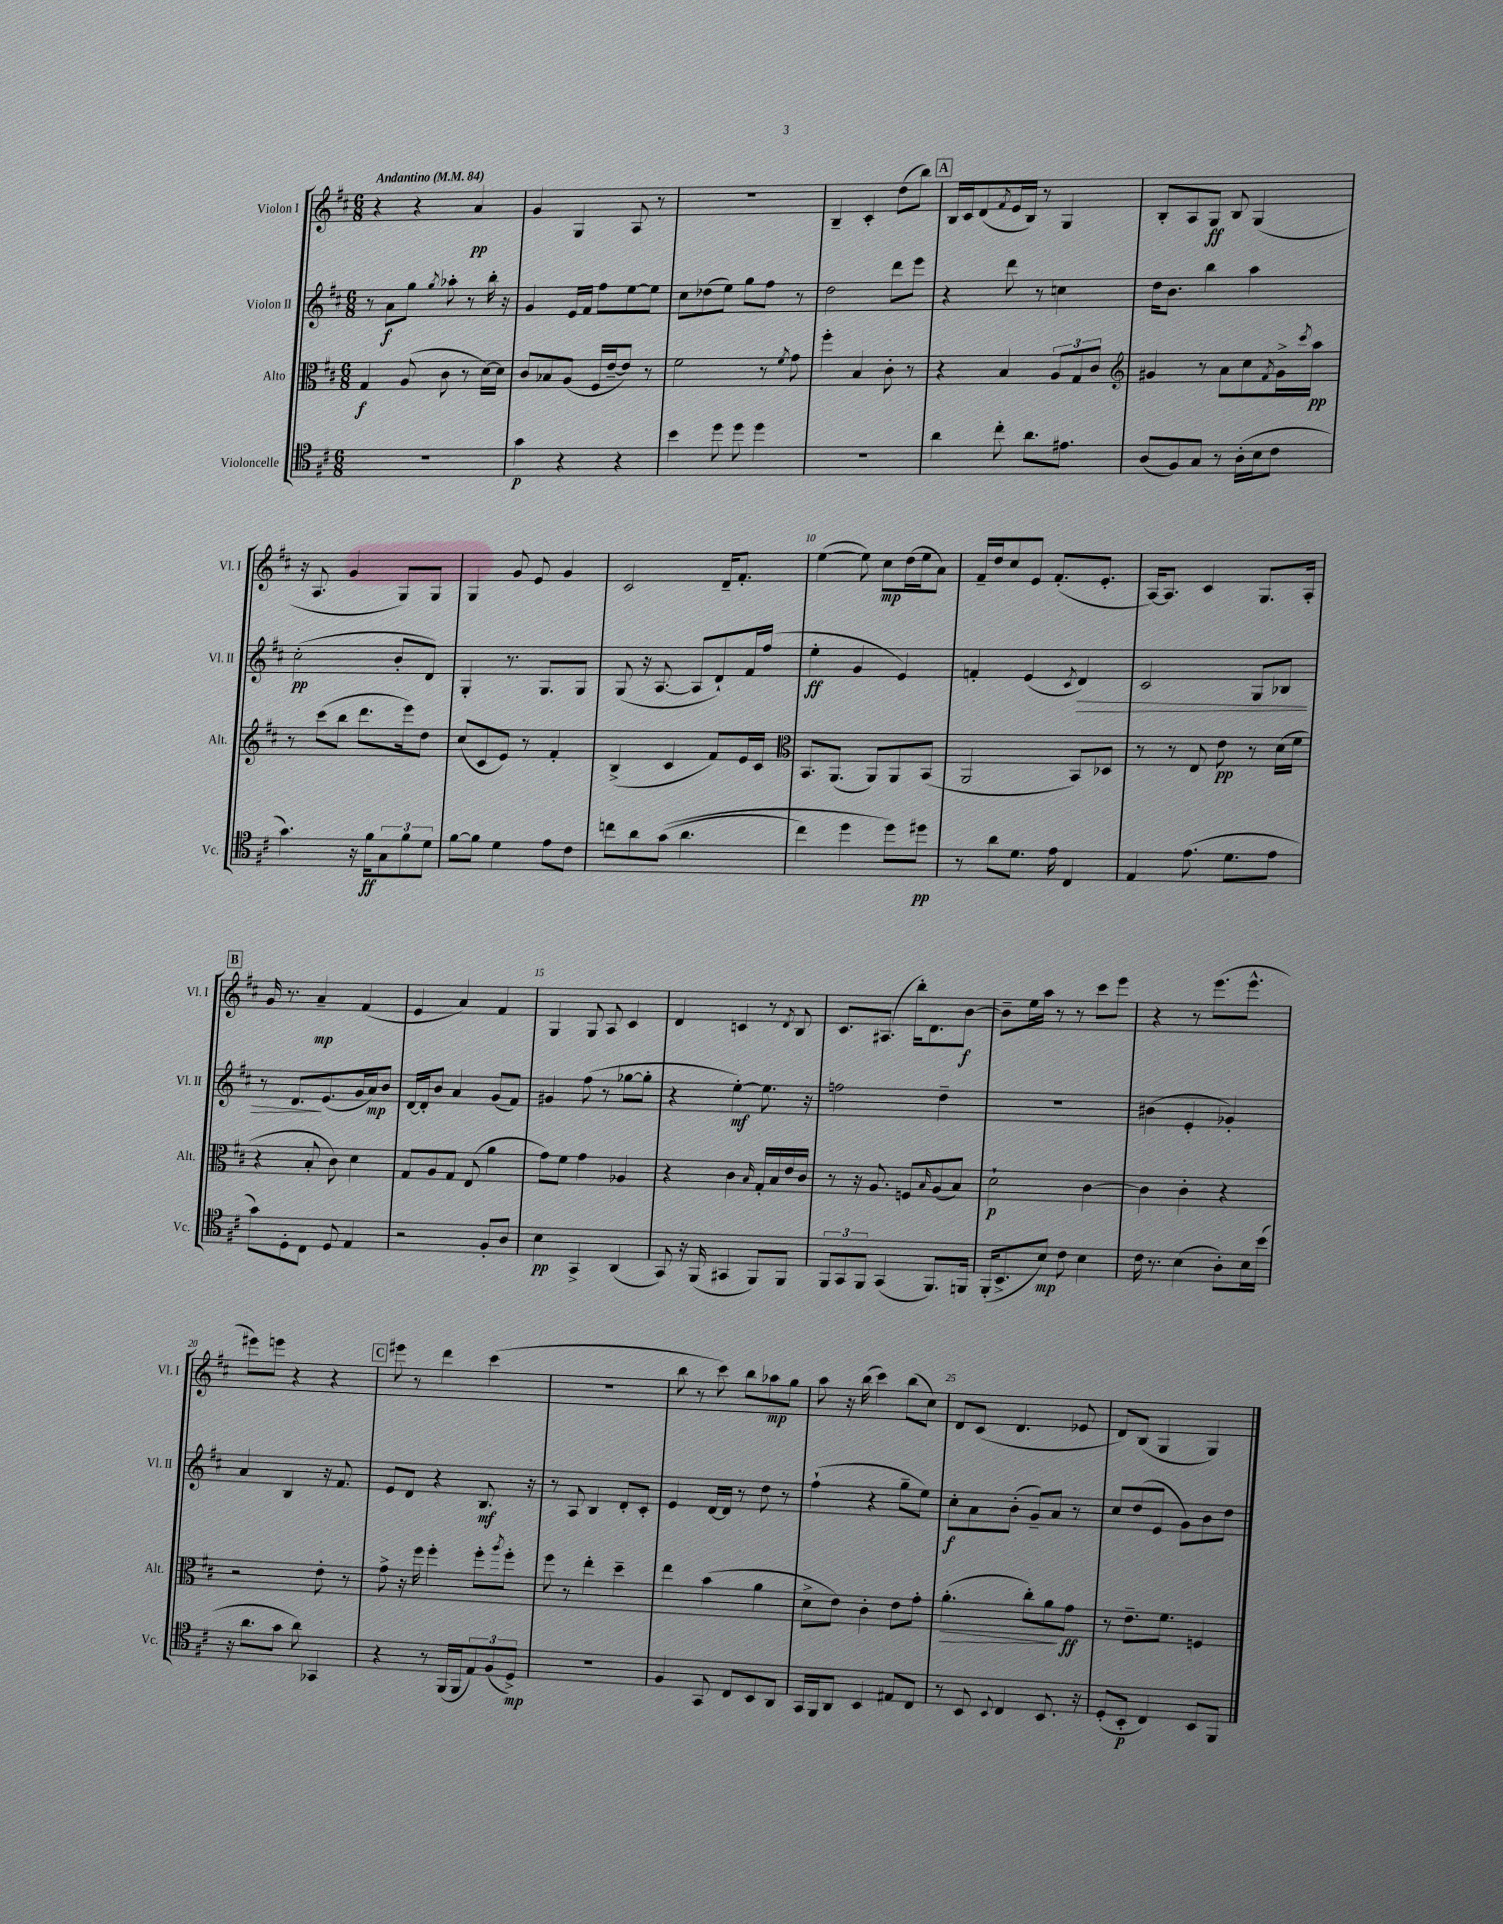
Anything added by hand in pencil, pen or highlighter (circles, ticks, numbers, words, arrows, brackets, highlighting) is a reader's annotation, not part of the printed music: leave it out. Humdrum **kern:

**kern	**kern	**kern	**kern
*staff4	*staff3	*staff2	*staff1
*clefC4	*clefC3	*clefG2	*clefG2
*k[f#c#]	*k[f#c#]	*k[f#c#]	*k[f#c#]
*M6/8	*M6/8	*M6/8	*M6/8
*MM84	*MM84	*MM84	*MM84
2.r	4G	8r	4r
.	.	8a	.
.	(8A	8gg	4r
.	.	8qgg	.
.	8c#	8aa-'	.
.	8r	8r	4a
.	[16d)	16bb'	.
.	16d]	16r	.
=	=	=	=
4g	8c#	4g	4g
.	8B-	.	.
4r	(8A	16e	4G
.	.	16f#	.
.	16F#	8ff#	.
.	[16e~	.	.
4r	8e])	[8ee	8A
.	8r	8ee]	8r
=	=	=	=
4b	2f#	8cc#	2.r
.	.	(8dd-	.
8dd	.	8ee)	.
8dd	.	8gg	.
4dd	8r	8ff#	.
.	8qf#	.	.
.	8g	8r	.
=	=	=	=
2.r	4ff#'	2dd	4B~
.	4B	.	4c#'
.	8c#'	8ddd	(8dd
.	8r	8eee	8bb)
=	=	=	=
4a	4r	4r	16B
.	.	.	16c#
.	.	.	(8d
.	.	.	8qf#
8cc#'	4B	8ddd	16e
.	.	.	16B)
8.a	.	8r	8r
.	12A	4cc	4G
8.e#	.	.	.
.	12G	.	.
.	12c#	.	.
=	=	=	=
*	*clefG2	*	*
(8A	4g#	16dd	8B'
.	.	8.b	.
8F#)	.	.	8A
8G	8r	4bb	8G
8r	8a	.	8B
(16A'	8cc#	4aa	(4G
16B	.	.	.
.	8qf#	.	.
8c#	16g#^	.	.
.	8qccc#	.	.
.	16aa	.	.
=	=	=	=
4.g)	8r	(2cc#'	16r
.	.	.	8.A
.	(8ccc#	.	.
.	8bb	.	4g
16r	8.ddd	.	.
16f#	.	.	.
12G	.	8b'	8G)
.	16eee)	.	.
12f#	.	.	.
.	8dd	8d)	8G
12d	.	.	.
=	=	=	=
[8f#	(8cc#	4G'	4G
8f#]	8c#	.	.
4d	8e)	8.r	8g
.	8r	.	8e
.	.	8.G	.
8e	4f#'	.	4g
8c#	.	8G	.
=	=	=	=
8cc	(4B^	(8G	2c#
8a	.	16r	.
.	.	[8.A	.
&((8g	4c#	.	.
4.a	.	8A]	.
.	8f#)	8d`)	16d~
.	.	.	8.f#'
.	16e	16f#	.
.	16c#	(16ff#	.
=	=	=	=
*	*clefC3	*	*
4cc#)	8.BB	4ee'	([4ee
.	(8.AA	.	.
4dd	.	4g	8ee])
.	8AA)	.	8cc#
8dd&)	8AA	4e)	(16dd
.	.	.	16ee
8dd#	(8BB	.	8a)
=	=	=	=
8r	2AA	4f'	16f#~
.	.	.	16dd
8a	.	.	8cc#
8.d	.	(4e	8e
.	.	.	(8.f#'
16e	.	.	.
.	.	8qc#	.
4C#	8BB)	4d)	.
.	.	.	8.e'
.	8D-	.	.
=	=	=	=
4E	8r	2c#	[16A)
.	.	.	8.A]
.	8r	.	.
(8.e	8E	.	4c#
.	8e	.	.
8.d	.	.	.
.	8r	8G	8.G
8e	(16d	8B-	.
.	16f#	.	16A'
=	=	=	=
8g)	4r	8r	16g
.	.	.	8.r
8D'	.	8.d	.
8C#	8B'	.	4a~
.	.	(8.e	.
8D	8c#)	.	.
4E	4d	16g	(4f#
.	.	16a)	.
.	.	8b	.
=	=	=	=
2r	8G	[16d	4e
.	.	16d']	.
.	8A	8b	.
.	8G	4a	4a)
.	(8E	.	.
8F#'	4a	(8g	4f#
8A	.	8f#)	.
=	=	=	=
4B	8g)	4g#	4G
.	8f#	.	.
4GG^	4g	(8ff#	8G
.	.	8r	8A
(4AA	4A-	[8gg-	4c#
.	.	8gg-']	.
=	=	=	=
8GG)	4r	4r	4d
16r	.	.	.
(16FF#	.	.	.
4GG#	4c#	[4ee')	4c
.	16qqB	.	.
8FF#)	16G'	8.ee]	8r
.	16B	.	.
.	.	.	8qd
8FF#	16e	.	8B
.	16c#	16r	.
=	=	=	=
12FF#	8r	2ff	8.c#
12GG	.	.	.
.	16r	.	.
12FF#	.	.	.
.	8.A	.	(8.A#
(4GG	.	.	.
.	8F	.	16bb')
.	.	.	8.d
.	16qqB	.	.
8.FF#)	(8A	4dd~	.
.	8B)	.	[8b
16FF	.	.	.
=	=	=	=
(16FF#'	2d`	2.r	8b~]
8.BB^	.	.	.
.	.	.	16ee
.	.	.	16aa
8B)	.	.	8r
8c#	.	.	8r
4B	[4c#	.	8ccc#
.	.	.	8eee
=	=	=	=
16c#	4c#]	(4b#	4r
8.r	.	.	.
(4B	4c#'	4e'	8r
.	.	.	(8.eee
8A')	4r	4g-')	.
.	.	.	8.eee^^
16B	.	.	.
(16b	.	.	.
=	=	=	=
16r	2r	4a	8eee#)
8.a	.	.	.
.	.	.	8eee
8g	.	4B	4r
8a)	.	.	.
4GG-	8e'	16r	4r
.	.	8.f#	.
.	8r	.	.
=	=	=	=
4r	8g^	8e	8eee#
.	16r	8d	8r
.	16ff#	.	.
8r	4ff#'	4r	4ddd
(16FF#	.	.	.
16FF#	.	.	.
12E)	8ff#'	8.B	(4ccc#
(12F#	.	.	.
.	8qaa	.	.
.	8ff#'	.	.
12D^)	.	.	.
.	.	16r	.
=	=	=	=
2.r	8ff#	8r	2.r
.	8r	8A	.
.	4ee'	4B	.
.	4dd~	8d'	.
.	.	8c#'	.
=	=	=	=
4F#	4ee	4e	8bb
.	.	.	8r
8GG	(4b	[16d	8ccc#)
.	.	16d]	.
8C#	.	8r	8bb
8BB	4a	8dd	8aa-
8AA	.	8r	8gg
=	=	=	=
16GG	8d^	(4ff#`	8aa
16FF#	.	.	.
8AA	8e)	.	16r
.	.	.	(16bb
4BB	4c#'	4r	4ccc#)
8E#	8e	8gg~	(8bb
8C#	8g'	8ee)	8cc#)
=	=	=	=
8r	(4.a'	8cc#'	8d
8BB	.	8a	(8c#
8qqBB	.	.	.
4C#	.	(8b'	4.d
.	8cc#')	8g~)	.
8.BB	8a	8a	.
.	8g	8r	8e-
16r	.	.	.
=	=	=	=
(8D'	8r	8cc#	8d)
8BB'	8.e~	(8dd	(8B
4C#)	.	8e	4G
.	8.f#	.	.
.	.	8g)	.
8BB	4F	8b	4G)
8FF#	.	8dd	.
==	==	==	==
*-	*-	*-	*-
